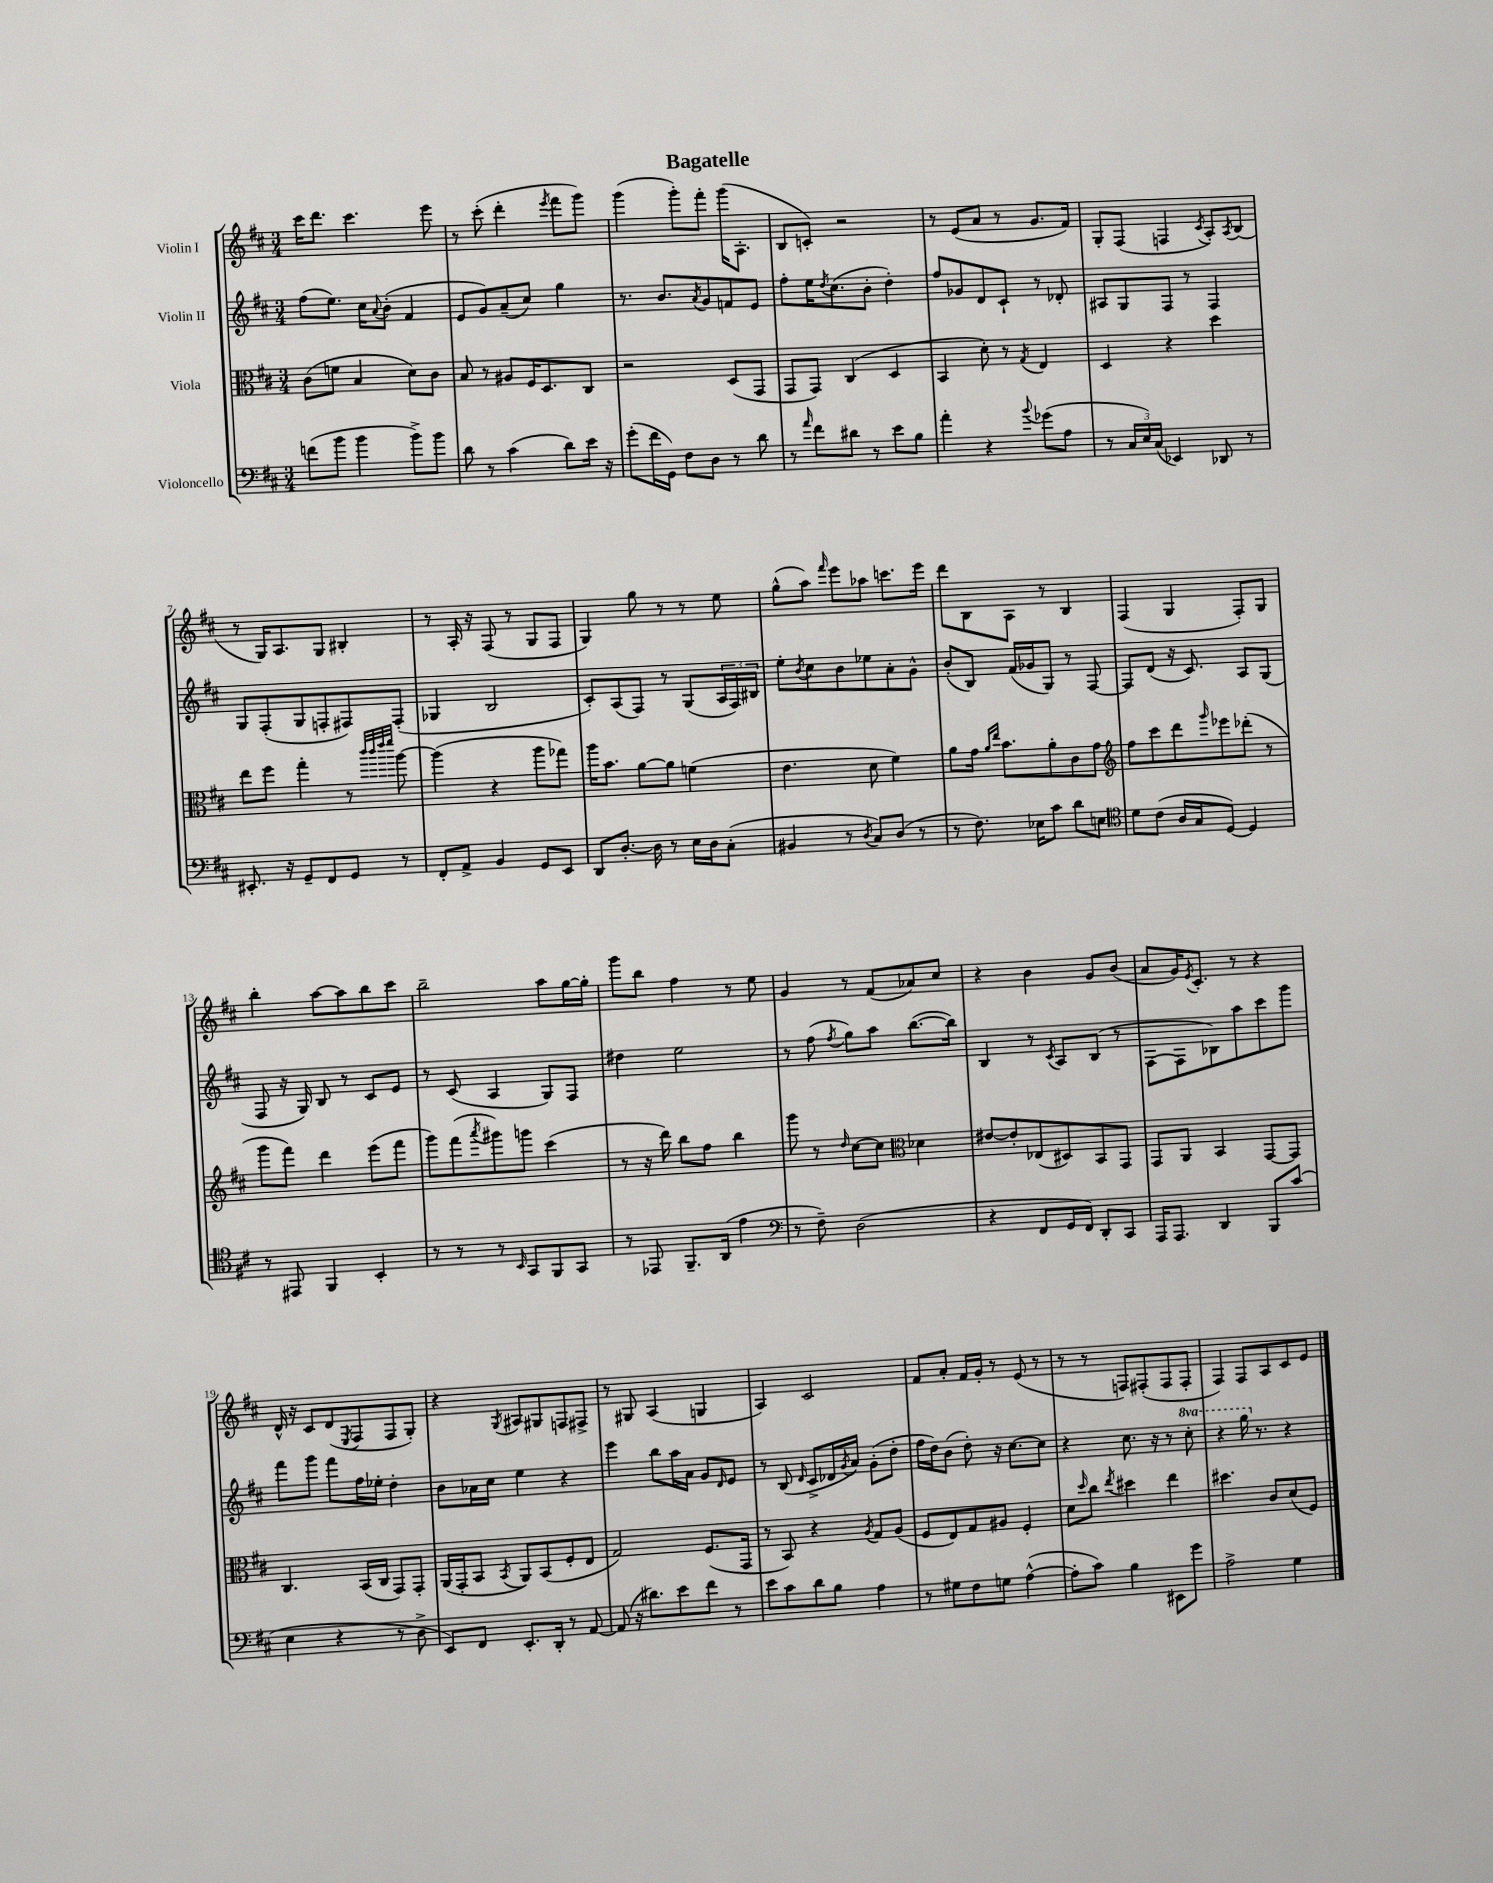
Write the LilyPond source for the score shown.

\header { title = "Bagatelle" }
<<
\new StaffGroup <<
\new Staff = "s0" \with { instrumentName = "Violin I" } {
    \clef treble \key d \major \numericTimeSignature \time 3/4
    cis'''16 d'''8. cis'''4. e'''8 |
    r8 cis'''8-.( d'''4-. \acciaccatura { e'''8 } fis'''8 g'''8) |
    g'''4( g'''8-.) fis'''8-. g'''16( a8.-. |
    b8 c'8-.) r2 |
    r8 e'8( a'8 r8 g'8. fis'16) |
    g8-. fis8( f4 \acciaccatura { cis'8 } a8-.) \acciaccatura { a8 } b8( |
    r8 g16) a8. g8 bis4-. |
    r8 a16-. r16 fis8( r8 g8 fis8 |
    g4) g''8 r8 r8 e''8 |
    g''8-^( a''8) \grace { fis'''16 } e'''8 aes''8 c'''8. e'''16 |
    d'''8 b8 a8 r8 b4 |
    fis4( g4 fis8-.) g8 |
    b''4-. a''8~ a''8 b''8 cis'''8 |
    b''2-- a''8 g''16~ g''16-. |
    g'''8 b''8 fis''4 r8 e''8 |
    g'4 r8 fis'8( aes'8) cis''8 |
    r4 b'4 g'8 b'8( |
    a'8 g'16) \acciaccatura { e'8 } cis'8.-. r8 r4 |
    d'16-^ r16 cis'8 d'8( \acciaccatura { e8 } fis8 fis8 g8-.) |
    r4 \acciaccatura { g8 } ais8 gis8 f8 fis8-> |
    r8 gis8 a4( g4 |
    a4) cis'2 |
    fis'8 a'8-. fis'16 g'16-. r8 e'8( r8 |
    r8 r8 f8) fis8-.( fis8 fis8-. |
    fis4) fis8 a8 cis'8 e'8 \bar "|." |
}
\new Staff = "s1" \with { instrumentName = "Violin II" } {
    \clef treble \key d \major \numericTimeSignature \time 3/4 \set Staff.ottavationMarkups = #ottavation-simple-ordinals
    fis''8( e''8.) cis''16 \appoggiatura { a'8 } b'8-.( fis'4 |
    e'8 g'8) a'8--( cis''8) g''4 |
    r8. b'8. \acciaccatura { a'8 } g'8 f'8 e'8 |
    fis''8-. e''16 \acciaccatura { d''8 } cis''8.( b'8-. d''4-.) |
    fis''8 ges'8 d'8 cis'8-! r8 des'8-. |
    ais8 g8 fis8 r8 fis4 |
    g8 fis8-.( g8 f8-. fis8) fis8-.( |
    ges4 b2 |
    cis'8-.) a8( fis8) r8 g8( \tuplet 3/2 { a16 fis16) bis16 } |
    e''8-. \acciaccatura { b'8 } cis''8 b'8 ees''8 a'8-. g'8-^ |
    b'8-.( b8) fis'16( ges'16 g8) r8 fis8~ |
    fis8 d'8( r16 cis'8.) a8 g8( |
    fis8 r16 g16) b8 r8 cis'8 e'8 |
    r8 cis'8( a4 g8) fis8 |
    dis''4 e''2 |
    r8 fis''8( \acciaccatura { fis''8 } g''8) a''8 b''8.~( b''16) |
    b4 r8 \acciaccatura { cis'8 } a8 b8( r8 |
    fis8~ fis8 bes8) a''8 cis'''8 g'''8 |
    fis'''8 g'''8 fis'''8 fis''16 ees''16-. d''4-. |
    b'8 aes'16 cis''16 e''4 r4 |
    e'''4 b''8 a''16 a'16 g'8 \grace { d'16 } e'8 |
    r8 b8( \grace { d'16 } cis'8-> des'16 \acciaccatura { g'8 } a'16) g'8-.( d''8-. |
    fis''16 d''16) b'8( d''8-.) r16 cis''8.~ cis''8 |
    r4 cis''8. r16 r8 \ottava #1 cis'''8-. |
    r4 g'''16 \ottava #0 r8. r4 \bar "|." |
}
\new Staff = "s2" \with { instrumentName = "Viola" } {
    \clef alto \key d \major \numericTimeSignature \time 3/4
    cis'8( f'8 b4 d'8) cis'8 |
    b8 r8 ais8 fis16 d8. cis8 |
    r2 d8( g,8 |
    g,8 g,8) cis4( d4 |
    b,4 d'8-.) r8 \acciaccatura { g8 } e4 |
    d4 r4 d''4 |
    e''8 fis''8 g''4-. r8 \grace { cis'''32 cis'''32 e'''32 fis'''32 } a''8~ |
    a''4( r4 a''8 ges''8) |
    a''16 b'8. a'8~ a'8 f'4( |
    e'4. d'8 fis'4) |
    a'8 g'16 \grace { a'16 e''16 } b'8. a'8-. cis'8 g'8 |
    \clef treble fis''8 cis'''8 d'''8 \grace { g'''16 } ees'''8 des'''8-.( r8 |
    g'''8 fis'''8) d'''4 e'''8( fis'''8 |
    g'''8) fis'''8( \acciaccatura { a'''8 } gis'''8) g'''8 cis'''4( |
    r8 r16 d'''16) b''8 fis''8 b''4 |
    g'''8 r8 \grace { d''16 } cis''8~ cis''8 \clef alto des'4 |
    eis'8~ eis'8-. ees8( dis8) b,8 g,8 |
    g,8 a,8 b,4 g,8~ g,8 |
    cis4. b,16( cis16 g,8) g,8-. |
    a,16( g,16-. b,8 \acciaccatura { b,8 } a,8) b,8( fis8-. e8 |
    g2) fis8.( g,16 |
    r8 b,8) r4 \acciaccatura { a8 } g8 a8( |
    fis8 e8) g8 ais8 fis4-. |
    d'8 \grace { d''16 } cis''8 \acciaccatura { e''8 } dis''4 e''4 |
    dis''4. cis'8 d'8( fis8) \bar "|." |
}
\new Staff = "s3" \with { instrumentName = "Violoncello" } {
    \clef bass \key d \major \numericTimeSignature \time 3/4
    f'8( b'8 b'4 b'8->) b'8 |
    d'8 r8 cis'4( d'8) e'16 r16 |
    g'8-.( fis'16 g,16) fis8 d8 r8 d'8 |
    r8 \grace { a'16 } fis'8 dis'8 r8 e'8 b8 |
    a'4-. r4 \appoggiatura { b'8 } ges'8( a8 |
    r8 \tuplet 3/2 { cis16 e16) cis16( } ees,4) des,8 r8 |
    eis,8.-. r16 g,8-- fis,8 g,8 r8 |
    fis,8-. a,8-> b,4 g,8 e,8 |
    d,8 d8.~-. d16 r8 e16 d16 cis8-.( |
    bis,4 r8 \acciaccatura { d8 } cis8) d8( r8 |
    r8 fis8.) ees16 cis'8 d'8 e8 |
    \clef tenor d'8 cis'8( a16 g16 d8~) d4 |
    r8 eis,8 fis,4 b,4-. |
    r8 r8 r8 \grace { b,16 } g,8 fis,8 g,8 |
    r8 ees,8 fis,8.-- a,16( e'4 |
    \clef bass r8 fis8--) d2( |
    r4 fis,8 g,16 fis,16) d,8-. cis,8 |
    a,,16 a,,8. d,4 b,,8 cis'8( |
    e4 r4 r8 d8-> |
    e,8) fis,8 e,8.-. d,16-. r8 a,8~ |
    a,8( r16 dis'8.) e'8 fis'8 r8 |
    e'8 cis'8 d'8 b8 a4 |
    r8 gis8 fis8 g8 a4~-^( |
    a8-. cis'8) b4 eis,8 g'8 |
    a2-> g4 \bar "|." |
}
>>
>>
